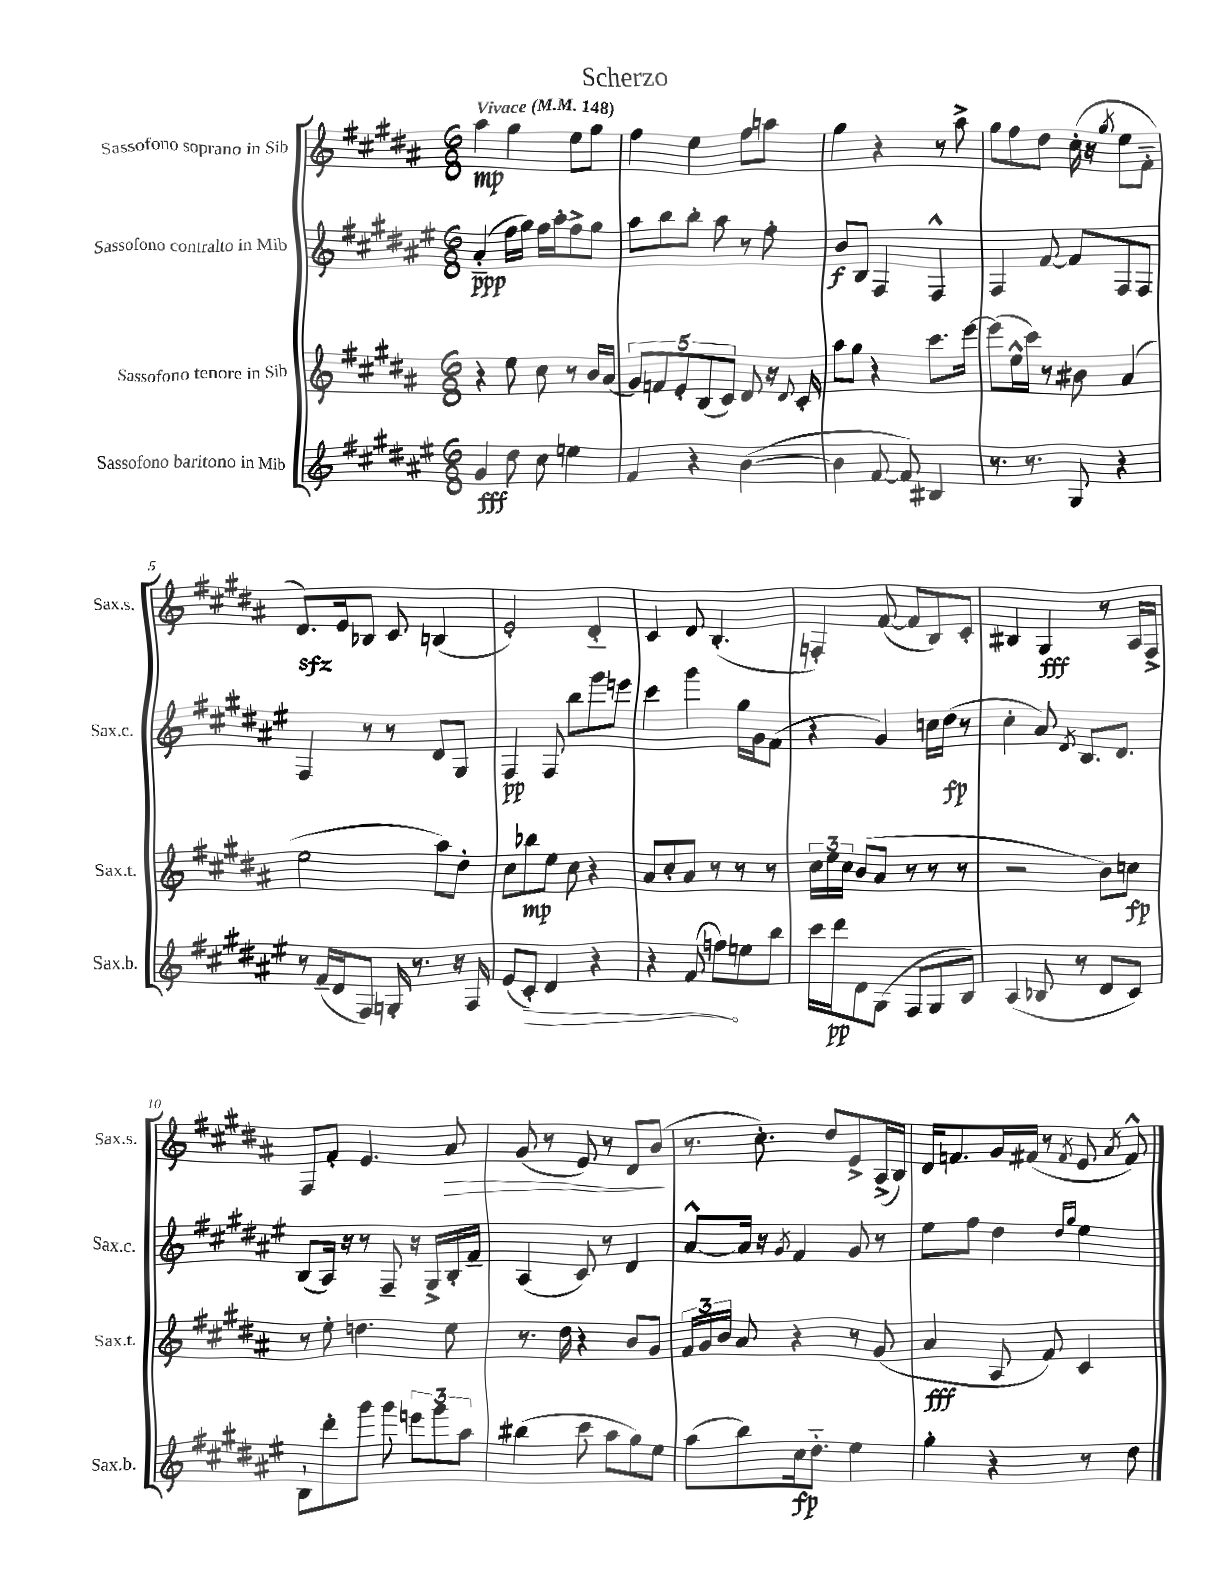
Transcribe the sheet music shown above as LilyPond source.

\header { title = "Scherzo" }
<<
\new StaffGroup <<
\new Staff = "s0" \with { instrumentName = "Sassofono soprano in Sib" shortInstrumentName = "Sax.s." } {
    \clef treble \key b \major \numericTimeSignature \time 6/8 \tempo "Vivace" 4 = 148
    \autoBeamOff ais''4\mp gis''4 e''8[ gis''8] |
    fis''4 e''4 fis''8[ a''8] |
    gis''4 r4 r8 ais''8-> |
    gis''8[ fis''8 dis''8] cis''16-.( r16 \acciaccatura { gis''8 } e''8[ fis'8]-_ |
    dis'8.[\sfz) e'16 bes8] cis'8 b4( |
    e'2-.) dis'4-_ |
    cis'4 dis'8 b4.-.( |
    f4-.) fis'8~( fis'8[ b8) cis'8]-. |
    bis4 gis4\fff r8 ais16[ fis16]-> |
    fis8[ fis'8]-. e'4. ais'8\> |
    gis'8( r8 e'8) r8 dis'8[ b'8]\!( |
    r8. cis''8.-.) dis''8[ e'8-> ais16->( b16]) |
    dis'16[ f'8. gis'16 fis'16]( r8 \acciaccatura { fis'8 } e'8 \acciaccatura { ais'8 } fis'8-^) \bar "|." |
}
\new Staff = "s1" \with { instrumentName = "Sassofono contralto in Mib" shortInstrumentName = "Sax.c." } {
    \clef treble \key fis \major \numericTimeSignature \time 6/8
    \autoBeamOff ais'4-_\ppp( fis''16[ gis''16]) fis''16[ ais''16-. fis''8-> gis''8] |
    ais''8[ b''8 b''8]-. ais''8 r8 fis''8-. |
    b'8[\f b8] fis4 fis4-^ |
    fis4 fis'8~ fis'8[ fis8 fis8] |
    fis4 r8 r8 dis'8[ gis8] |
    fis4\pp fis8 b''8[ gis'''8 e'''8] |
    cis'''4 gis'''4 gis''16[ gis'16 fis'8]( |
    r4 gis'4) c''16[ dis''16]\fp( r8 |
    cis''4-. ais'8) \acciaccatura { dis'8 } b8.[ dis'8.] |
    b8[( ais16]) r16 r8 fis8-- r16 gis16[-> b16-. fis'16]-- |
    ais4( cis'8) r8 dis'4 |
    ais'8[~-^ ais'16] r16 \acciaccatura { gis'8 } fis'4 gis'8 r8 |
    eis''8[ fis''8] dis''4 \grace { dis''16[ gis''16] } eis''4 \bar "|." |
}
\new Staff = "s2" \with { instrumentName = "Sassofono tenore in Sib" shortInstrumentName = "Sax.t." } {
    \clef treble \key b \major \numericTimeSignature \time 6/8
    \autoBeamOff r4 e''8 cis''8 r8 b'16[ ais'16]( |
    \tuplet 5/4 { gis'8[) f'8 e'8-. b8( cis'8]) } dis'8 r16 \appoggiatura { dis'8 } cis'16-. |
    ais''8[ gis''8] r4 cis'''8.[ e'''16]~ |
    e'''8[( e''16-^ cis'''16]) r8 bis'8 ais'4( |
    e''2 ais''8[) dis''8]-. |
    cis''8[ bes''8\mp e''8] cis''8 r4 |
    ais'8[ cis''8-. ais'8] r8 r8 r8 |
    \tuplet 3/2 { cis''16[ e''16 cis''16] } b'8[( ais'8] r8 r8 r8 |
    r2 b'8[) c''8]\fp |
    r8 e''8-. d''4. e''8 |
    r8. dis''16 r4 b'8[ gis'8] |
    \tuplet 3/2 { fis'16[ gis'16 b'16] } ais'8 r4 r8 gis'8( |
    ais'4\fff ais8 fis'8) cis'4 \bar "|." |
}
\new Staff = "s3" \with { instrumentName = "Sassofono baritono in Mib" shortInstrumentName = "Sax.b." } {
    \clef treble \key fis \major \numericTimeSignature \time 6/8
    \autoBeamOff gis'4\fff dis''8 cis''8 e''4 |
    fis'4 r4 b'4~( |
    b'4 fis'8~ fis'8) bis4 |
    r8. r8. gis8 r4 |
    r8 fis'16[--( dis'16 fis8]) g16-. r8. r16 fis16 |
    eis'8[( \once \override Hairpin.circled-tip = ##t cis'8]-.\>) dis'4 r4 |
    r4 fis'8( f''8[\!) e''8 b''8] |
    cis'''16[ dis'''16\pp dis'8 gis8]( fis8[ gis8 b8]) |
    ais4( bes8 r8 dis'8[ cis'8]) |
    b8[-! dis'''8-. gis'''8] gis'''8 \tuplet 3/2 { e'''8[ gis'''8 ais''8] } |
    bis''4( cis'''8 ais''8[ gis''8) eis''8] |
    ais''8[( b''8) cis''16\fp dis''8.]-_ eis''4 |
    gis''4-. r4 r8 dis''8 \bar "|." |
}
>>
>>
